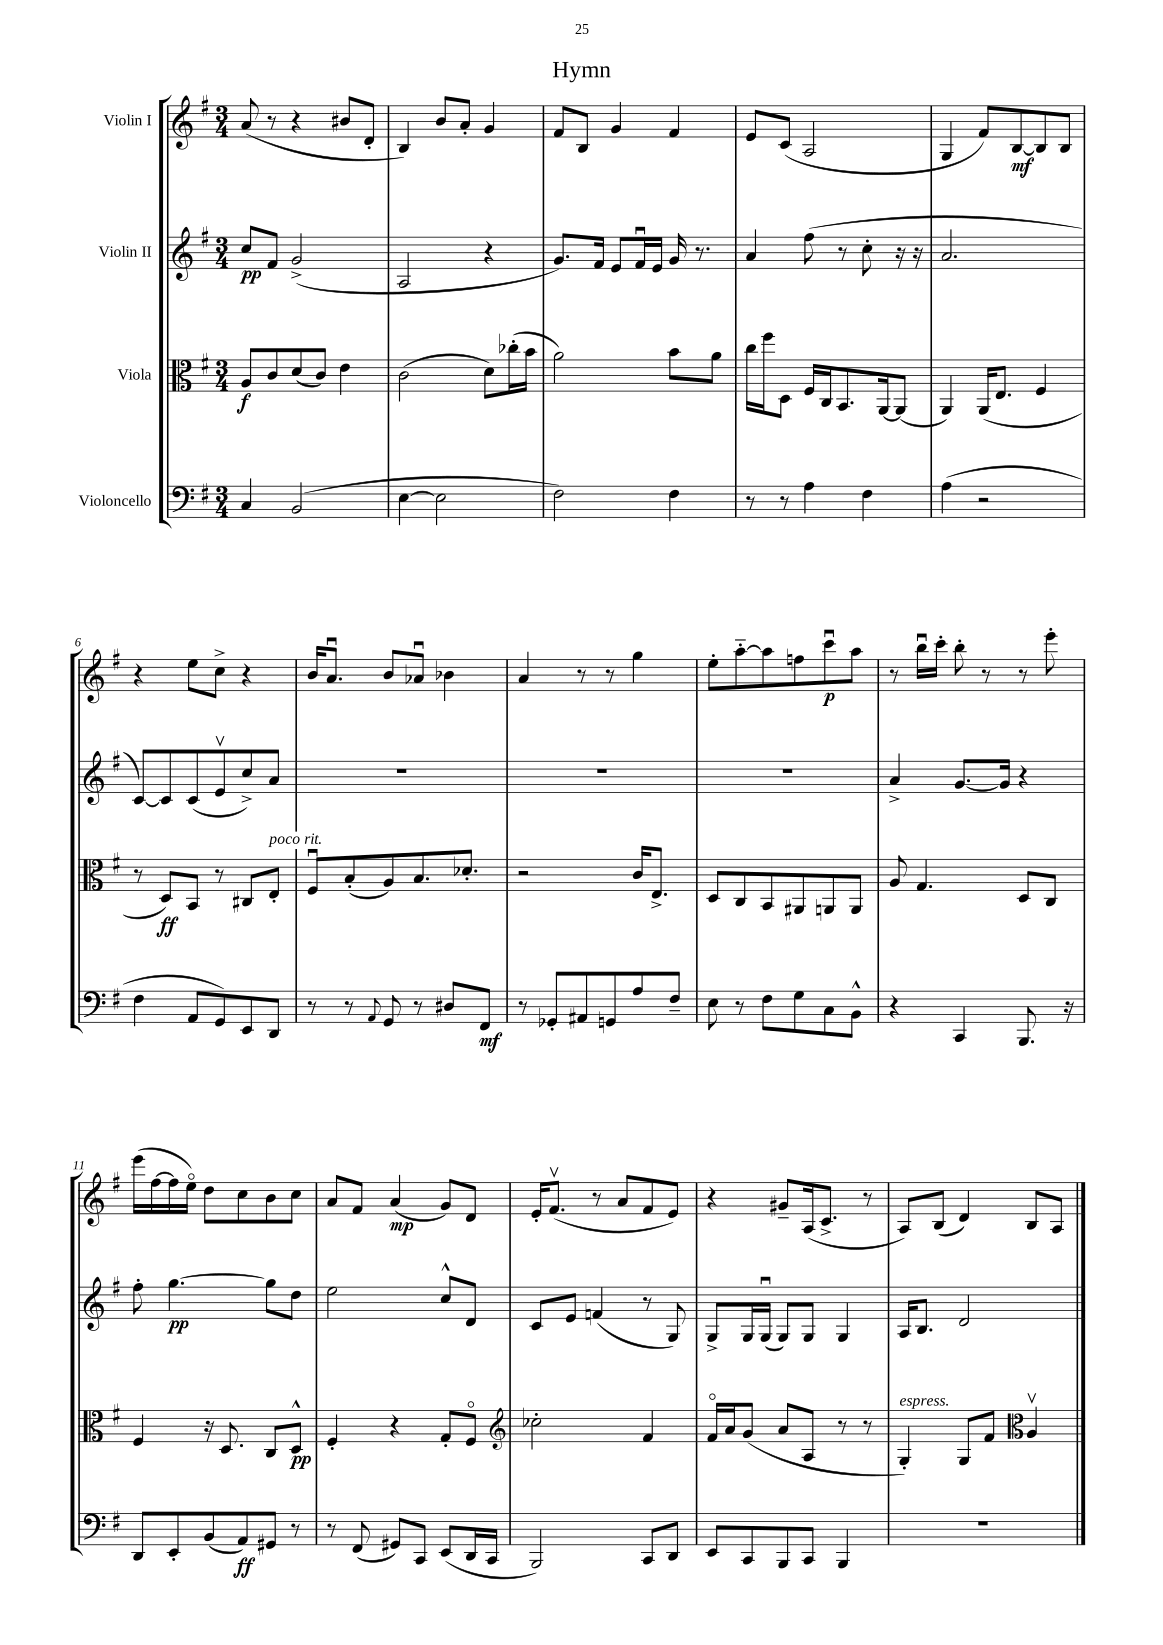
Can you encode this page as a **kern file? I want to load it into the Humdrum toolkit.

**kern	**dynam	**kern	**dynam	**kern	**dynam	**kern	**dynam
*part4	*part4	*part3	*part3	*part2	*part2	*part1	*part1
*staff4	*staff4	*staff3	*staff3	*staff2	*staff2	*staff1	*staff1
*I"Violoncello	*	*I"Viola	*	*I"Violin II	*	*I"Violin I	*
*clefF4	*	*clefC3	*	*clefG2	*	*clefG2	*
*k[f#]	*	*k[f#]	*	*k[f#]	*	*k[f#]	*
*M3/4	*	*M3/4	*	*M3/4	*	*M3/4	*
=1	=1	=1	=1	=1	=1	=1	=1
4C/	.	8A/L	f	8cc/L	pp	(8a/	.
.	.	8c/	.	8f#/J	.	8r	.
(2BB/	.	(8d/	.	(2g^/	.	4r	.
.	.	8c/J)	.	.	.	.	.
.	.	4e\	.	.	.	8b#X/L	.
.	.	.	.	.	.	8d'/J	.
=2	=2	=2	=2	=2	=2	=2	=2
[4E\	.	(2c\	.	2A/	.	4B/)	.
2E\]	.	.	.	.	.	8b/L	.
.	.	.	.	.	.	8a'/J	.
.	.	8d\L)	.	4r	.	4g/	.
.	.	(16cc-X'\L	.	.	.	.	.
.	.	16b\JJ	.	.	.	.	.
=3	=3	=3	=3	=3	=3	=3	=3
2F#\)	.	2a\)	.	8.g/L)	.	8f#/L	.
.	.	.	.	.	.	8B/J	.
.	.	.	.	16f#/Jk	.	.	.
.	.	.	.	8e/L	.	4g/	.
.	.	.	.	16f#u/L	.	.	.
.	.	.	.	16e/JJ	.	.	.
4F#\	.	8b\L	.	16g/	.	4f#/	.
.	.	.	.	8.r	.	.	.
.	.	8a\J	.	.	.	.	.
=4	=4	=4	=4	=4	=4	=4	=4
8r	.	16cc\LL	.	4a/	.	8e/L	.
.	.	16ff#\J	.	.	.	.	.
8r	.	8D\J	.	.	.	(8c/J	.
4A\	.	16F#/LL	.	(8ff#\	.	2A/	.
.	.	16C/J	.	.	.	.	.
.	.	8.BB/	.	8r	.	.	.
4F#\	.	.	.	8cc'\	.	.	.
.	.	[16AA/k	.	.	.	.	.
.	.	(8AA/J]	.	16r	.	.	.
.	.	.	.	16r	.	.	.
=5	=5	=5	=5	=5	=5	=5	=5
(4A\	.	4AA/)	.	2.a/	.	4G/	.
2r	.	(16AA/KL	.	.	.	8f#/L)	.
.	.	8.E/J	.	.	.	.	.
.	.	.	.	.	.	[8B/	mf
.	.	4F#/	.	.	.	8B/]	.
.	.	.	.	.	.	8B/J	.
!!LO:LB:g=z
=6	=6	=6	=6	=6	=6	=6	=6
4F#\	.	8r	.	[8c/L)	.	4r	.
.	.	8D/L)	ff	8c/]	.	.	.
8AA/L	.	8BB/J	.	(8c/	.	8ee\L	.
8GG/)	.	8r	.	8ev/	.	8cc^\J	.
8EE/	.	8C#X/L	.	8cc^/)	.	4r	.
!	!	!LO:TX:a:i:t=poco rit.	!	!	!	!	!
8DD/J	.	8E'/J	.	8a/J	.	.	.
=7	=7	=7	=7	=7	=7	=7	=7
8r	.	8F#u/L	.	2.r	.	16b/KL	.
.	.	.	.	.	.	8.au/J	.
8r	.	(8B'/	.	.	.	.	.
8qqAA/	.	.	.	.	.	.	.
8GG/	.	8A/)	.	.	.	8b/L	.
8r	.	8.B/	.	.	.	8a-Xu/J	.
8D#X/L	.	.	.	.	.	4b-X\	.
.	.	8.d-X'/J	.	.	.	.	.
8FF#/J	mf	.	.	.	.	.	.
=8	=8	=8	=8	=8	=8	=8	=8
8r	.	2r	.	2.r	.	4a/	.
8GG-X'/L	.	.	.	.	.	.	.
8AA#X/	.	.	.	.	.	8r	.
8GGn/	.	.	.	.	.	8r	.
8A/	.	16c/KL	.	.	.	4gg\	.
.	.	8.E^/J	.	.	.	.	.
8F#~/J	.	.	.	.	.	.	.
=9	=9	=9	=9	=9	=9	=9	=9
8E\	.	8D/L	.	2.r	.	8ee'\L	.
8r	.	8C/	.	.	.	[8aa\	.
8F#\L	.	8BB/	.	.	.	8aa\]	.
8G\	.	8AA#X/	.	.	.	8ffn\	.
8C\	.	8AAn/	.	.	.	8cccu\	p
8BB^^\J	.	8AA/J	.	.	.	8aa\J	.
=10	=10	=10	=10	=10	=10	=10	=10
4r	.	8A/	.	4a^/	.	8r	.
.	.	4.G/	.	.	.	16bbu\LL	.
.	.	.	.	.	.	16ccc'\JJ	.
4CC/	.	.	.	[8.g/L	.	8bb'\	.
.	.	.	.	.	.	8r	.
.	.	.	.	16g/Jk]	.	.	.
8.BBB/	.	8D/L	.	4r	.	8r	.
.	.	8C/J	.	.	.	8eee'\	.
16r	.	.	.	.	.	.	.
!!LO:LB:g=z
=11	=11	=11	=11	=11	=11	=11	=11
8DD/L	.	4F#/	.	8ff#'\	.	(16eee\LL	.
.	.	.	.	.	.	[16ff#\	.
8EE'/	.	.	.	[4.gg\	pp	16ff#\]	.
.	.	.	.	.	.	16ee\JJ)	.
(8BB/	.	16r	.	.	.	8dd\L	.
.	.	8.D/	.	.	.	.	.
8AA/)	ff	.	.	.	.	8cc\	.
8GG#X/J	.	8C/L	.	8gg\L]	.	8b\	.
8r	.	8D^^/J	pp	8dd\J	.	8cc\J	.
=12	=12	=12	=12	=12	=12	=12	=12
8r	.	4F#'/	.	2ee\	.	8a/L	.
(8FF#/	.	.	.	.	.	8f#/J	.
8GG#X/L)	.	4r	.	.	.	(4a/	mp
8CC/J	.	.	.	.	.	.	.
(8EE/L	.	8G'/L	.	8cc^^/L	.	8g/L)	.
16DD/L	.	8F#/J	.	8d/J	.	8d/J	.
16CC/JJ	.	.	.	.	.	.	.
=13	=13	=13	=13	=13	=13	=13	=13
*	*	*clefG2	*	*	*	*	*
2BBB/)	.	2cc-X'\	.	8c/L	.	16e'/KL	.
.	.	.	.	.	.	(8.f#v/J	.
.	.	.	.	8e/J	.	.	.
.	.	.	.	(4fn/	.	8r	.
.	.	.	.	.	.	8a/L	.
8CC/L	.	4f#/	.	8r	.	8f#/	.
8DD/J	.	.	.	8G/)	.	8e/J)	.
=14	=14	=14	=14	=14	=14	=14	=14
8EE/L	.	16f#/LL	.	8G^/L	.	4r	.
.	.	16a/J	.	.	.	.	.
8CC/	.	(8g/J	.	16G/L	.	.	.
.	.	.	.	(16Gu/JJ	.	.	.
8BBB/	.	8a/L	.	8G/L)	.	8g#X~/L	.
8CC/J	.	8A/J	.	8G/J	.	(16A/k	.
.	.	.	.	.	.	8.c^/J	.
4BBB/	.	8r	.	4G/	.	.	.
.	.	8r	.	.	.	8r	.
=15	=15	=15	=15	=15	=15	=15	=15
!	!	!LO:TX:a:i:t=espress.	!	!	!	!	!
2.r	.	4G'/)	.	16A/KL	.	8A/L)	.
.	.	.	.	8.B/J	.	.	.
.	.	.	.	.	.	(8B/J	.
.	.	8G/L	.	2d/	.	4d/)	.
.	.	8f#/J	.	.	.	.	.
*	*	*clefC3	*	*	*	*	*
.	.	4Av/	.	.	.	8B/L	.
.	.	.	.	.	.	8A/J	.
==	==	==	==	==	==	==	==
*-	*-	*-	*-	*-	*-	*-	*-
